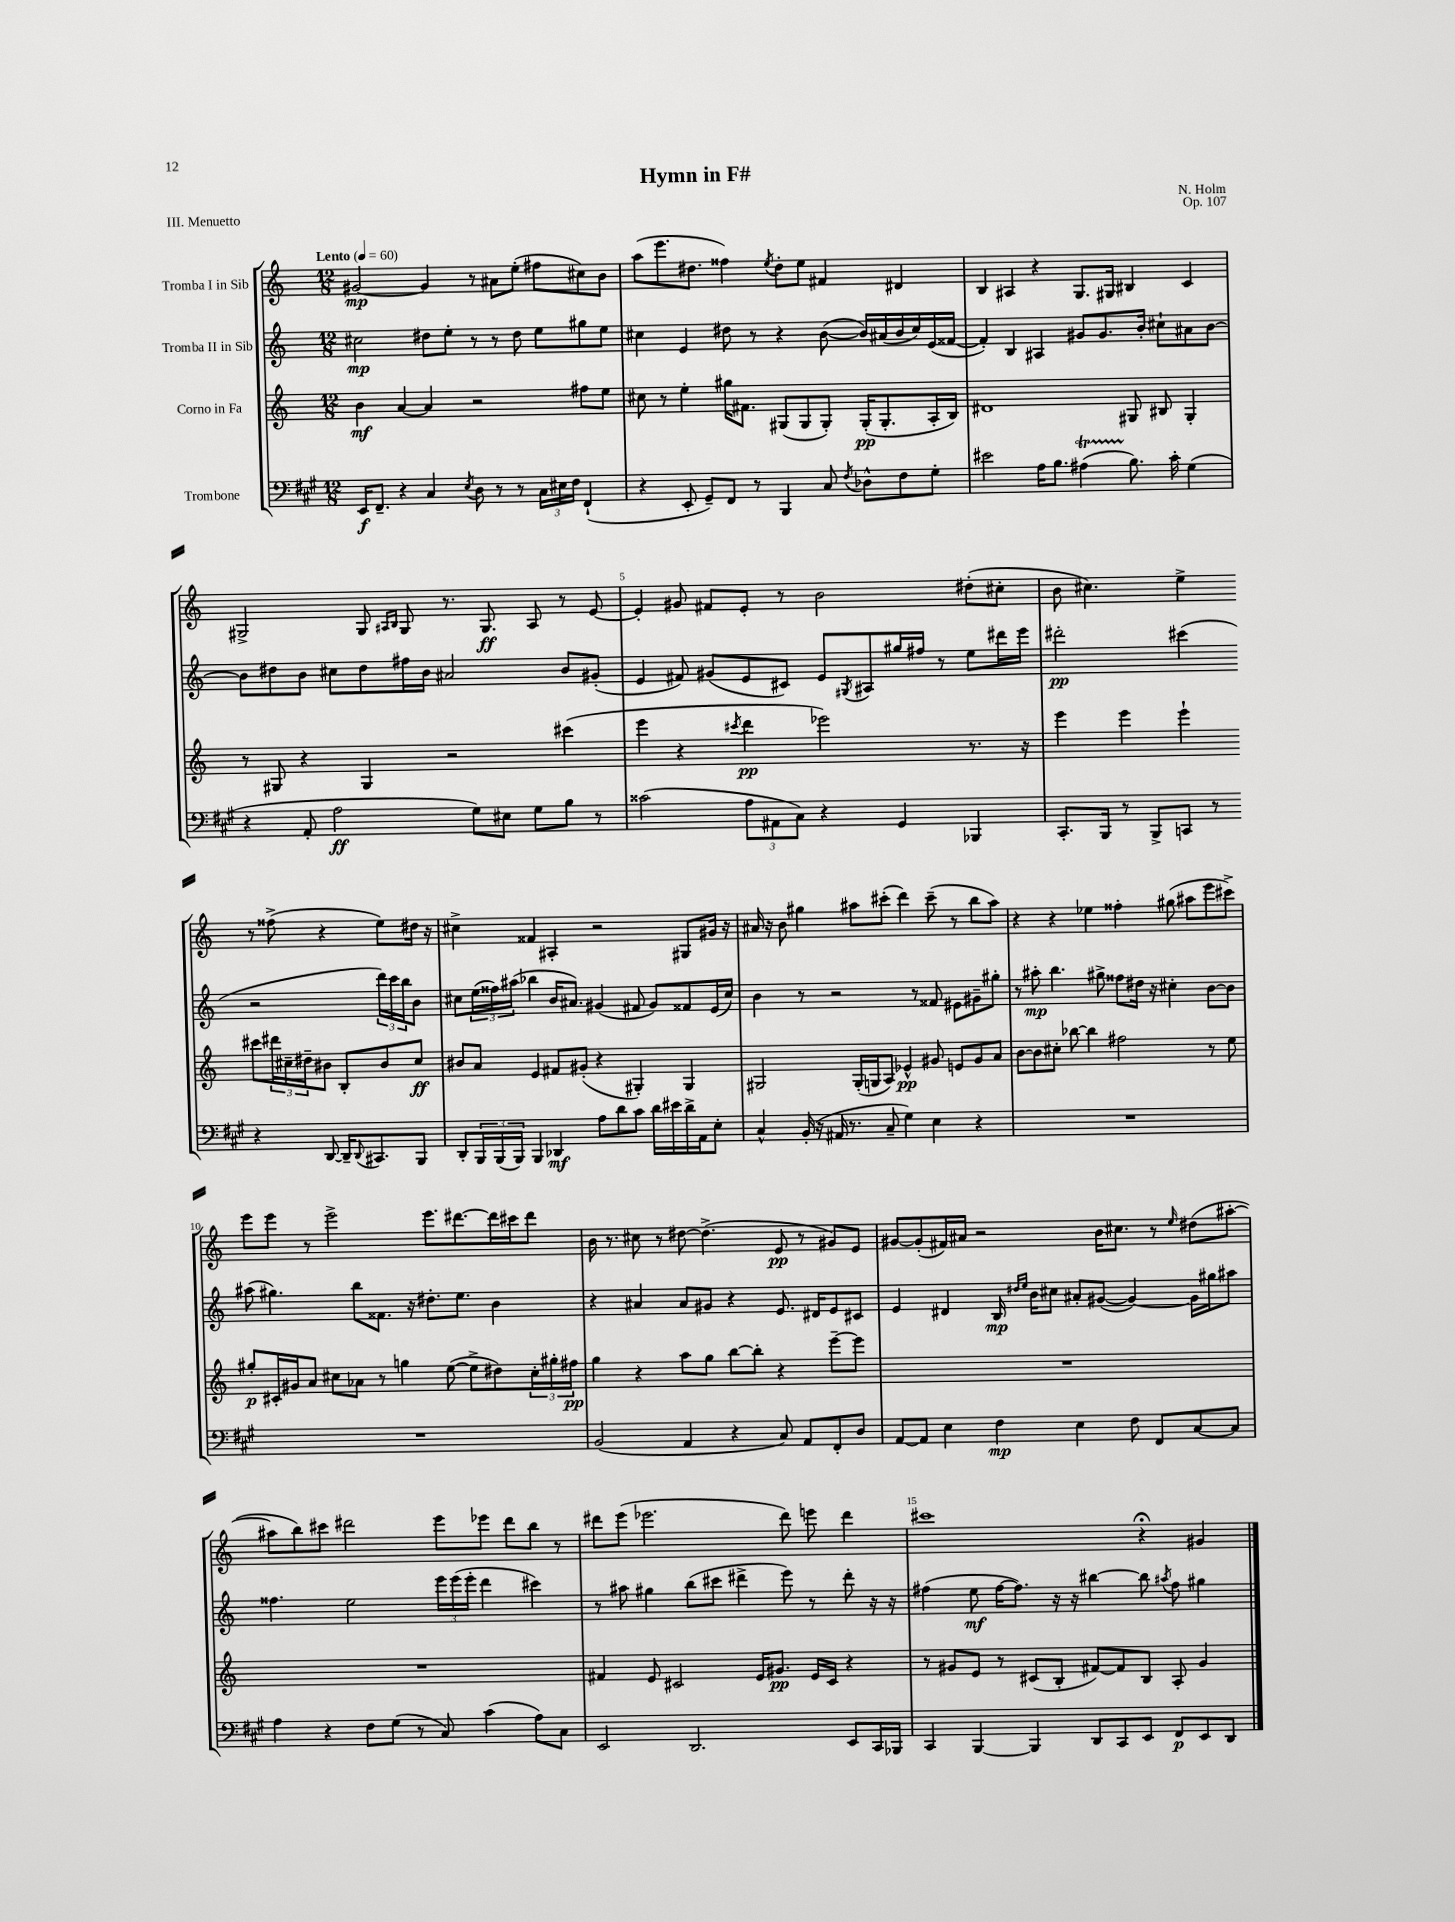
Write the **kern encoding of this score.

**kern	**kern	**kern	**kern
*staff4	*staff3	*staff2	*staff1
*clefF4	*clefG2	*clefG2	*clefG2
*k[f#c#g#]	*k[]	*k[]	*k[]
*M12/8	*M12/8	*M12/8	*M12/8
*MM60	*MM60	*MM60	*MM60
16EE/LK	4b\	2cc#\	[2g#/
8.FF#~/J	.	.	.
4r	[4a/	.	.
4C#/	4a/]	8dd#\L	4g#/]
.	.	8ee'\J	.
8qE/	.	.	.
8D\	2r	8r	8r
8r	.	8r	8a#\L
8r	.	8dd#\	(8ee'\J
24C#\LL	.	8ee\L	8ff#\L
24E#\	.	.	.
24F#\JJ	.	.	.
(4FF#`/	8ff#\L	8gg#\	8cc#\)
.	8ee\J	8ee\J	8b\J
=	=	=	=
4r	8cc#\	4cc#\	(8aa\L
.	8r	.	8.eee\
8EE'/	4ee'\	4e/	.
.	.	.	8.dd#\J
8GG#~/L)	.	.	.
8FF#/J	16gg#\LK	8dd#\	4ff##\)
.	8.f#\J	.	.
8r	.	8r	.
.	.	.	8qee/
4BBB/	(8G#/L	4r	8dd#'\L
.	8G#/	.	8ee\J
8C#/	8G#'/J)	([8b\	4f#/
8qF#/	.	.	.
8D-^^\L	(16G#'/LK	16b/]LL)	.
.	8.G#'/	(16a#/	.
8F#\	.	16b/	4d#/
.	.	16cc#/)	.
8G#'\J	16A'/L	(16e/	.
.	16B/JJ)	[16f##/JJ	.
=	=	=	=
2e#\	1d#	4f##'/])	4B/
.	.	4B/	4A#/
16A\LK	.	4A#/	4r
8.B\J	.	.	.
(4A#\	.	8g#/L	8.G/L
.	.	8.g#/	.
.	.	.	16G#/Jk
8.B\)	8G#/	.	4B#/
.	.	16b'/Jk	.
.	8B#/	8cc#`\L	.
16c#'\	.	.	.
(4G#\	4G#'/	8a#\	4c/
.	.	[8b\J	.
=	=	=	=
4r	8r	8b\]L	2G#^/
.	8G#/	8dd#\	.
8AA'/	4r	8b\J	.
2A\	.	8cc#\L	.
.	4G#/	8dd#\	8G#/
.	.	.	16qqA#/LL
.	.	.	16qqB/JJ
.	.	16ff#\L	8G#/
.	.	16b\JJ	.
.	2r	2a#/	8.r
8G#\L)	.	.	.
.	.	.	8.G#/
8E#\J	.	.	.
8G#\L	.	.	8A#/
8B\J	(4ccc#\	8b/L	8r
8r	.	(8g#'/J	[8e/
=	=	=	=
(2c##\	4eee\	4e/	4e'/]
.	4r	8f#/)	8g#/
.	.	(8g#/L	8f#/L
.	8qccc#/	.	.
12A\L	4ddd\	8e/	8e'/J
12AA#\	.	.	.
.	.	8c#/J)	8r
12C#\J)	.	.	.
4r	2eee-\)	8e/L	2b\
.	.	8qG#/	.
.	.	8A#/	.
4GG#/	.	16gg#/L	.
.	.	16ff#/JJ	.
.	.	8r	.
4BBB-/	8.r	8ee\L	(8dd#'\L
.	.	16ddd#\L	8cc#'\J
.	16r	16eee\JJ	.
=	=	=	=
8.CC#'/L	4eee\	2ddd#'\	8b\
.	.	.	4.cc#\)
16BBB/Jk	.	.	.
8r	4eee\	.	.
8BBB^/L	.	.	.
8CC/J	4eee`\	(4ccc#\	4ee^\
8r	.	.	.
4r	8ccc#\L	2r	8r
.	24ddd#\L	.	(8ff##^\
.	24cc#~\	.	.
.	24dd#~\J	.	.
[8DD/	8b#\J	.	4r
16DD~/]LK	8B'/L	.	.
8qqDD/	.	.	.
8.CC#/	.	.	.
.	8b#/	24ddd#\LL)	8ee\L)
.	.	24ccc#\	.
.	.	24bb\J	.
8BBB/J	8cc#/J	8b\J	16dd#\Jk
.	.	.	16r
=	=	=	=
8DD'/L	8b#/L	8cc#\L	4cc#^\
24BBB/L	8a/J	(24ee\L	.
(24BBB/	.	24ff##\)	.
24BBB/JJ)	.	(24aa#\JJ	.
4BBB/	4e/	4bb-\	4f##/
4DD-/	8f#/L	16b/LK	4A#'/
.	.	8.a#/J)	.
.	(8g#'/J	.	.
8A\L	4r	(4g#/	2r
8d\	.	.	.
8c#\J	4G#'/)	8f#/	.
16d\LL	.	8g#/L)	.
16e#\	.	.	.
16d^\	4G#/	8f##/	8G#/L
16AA\J	.	.	.
8E'\J	.	(16e/L	16g#/Jk
.	.	16cc#/JJ)	16r
=	=	=	=
4C#^^/	2G#/	4b\	16a#/
.	.	.	16r
.	.	.	8b\
(16BB'/	.	8r	4gg#\
16r	.	.	.
16AA#/	.	2r	.
8.r	.	.	.
.	(16G#'/LL	.	8aa#\L
.	16G/J	.	.
8C#~/	8A/J)	.	(8ccc#'\J
4G#\)	4e-^^/	.	4ddd\)
.	.	8r	.
4E\	8g#/	8f##/	(8ccc#~\
.	8e/L	8e#\L	8r
4r	8g#/	8g#~\	8bb\L
.	8a/J	8gg#'\J	8aa#\J)
=	=	=	=
1.r	[8b\L	8r	4r
.	8b\]	8aa#'\	.
.	8cc#'\J	4.bb\	4r
.	[8bb-\	.	.
.	4bb-\]	.	4ee-\
.	.	8gg#^\	.
.	2ff#\	8ff##\L	4ff##'\
.	.	16dd#\Jk	.
.	.	16r	.
.	.	4cc#'\	(8gg#\
.	.	.	8aa#\L
.	8r	[8b\L	8eee\
.	8ee\	8b\]J	8ccc#^\J)
=	=	=	=
1.r	8gg#'/L	(8aa#\	8eee\L
.	16c#'/L	4.gg#\)	8eee\J
.	16g#/J	.	.
.	8a/J	.	8r
.	8cc#\L	.	2eee^\
.	8a-\J	8bb\L	.
.	8r	8.f##\J	.
.	4gg\	.	.
.	.	16r	.
.	.	8.dd#'\L	8.eee\L
.	([8ee\	.	.
.	.	8.ee\J	[8.ddd#\
.	8ee^\]L	.	.
.	8dd#\)	4b\	16ddd#\]L
.	.	.	16ccc#\J
.	24cc#'\L	.	8ddd#\J
.	24gg#'\	.	.
.	24ff#\JJ	.	.
=	=	=	=
(2BB/	4gg\	4r	16b\
.	.	.	8.r
.	4r	4a#/	8cc#\
.	.	.	8r
4AA/	8aa\L	8a#/L	[8dd#\
.	8gg\J	8g#/J	(4.dd#^\]
4r	[8bb\L	4r	.
.	8bb'\]J	.	.
8C#/)	4r	8.e/	8e/
8AA/L	.	.	8r
.	.	16d#/LK	.
8FF#'/	[8eee~\L	8e/	8g#/L)
8D/J	8eee\]J	8c#/J	8e/J
=	=	=	=
[8AA/L	1.r	4e/	[8g#/L
8AA/]J	.	.	(8g#'/]
4E\	.	4d#/	16f#/L)
.	.	.	16a#/JJ
.	.	.	2r
4F#\	.	16B/	.
.	.	16qqdd#/LL	.
.	.	16qqee/JJ	.
.	.	16b\LK	.
.	.	8cc#\J	.
4E\	.	8a#'/L	.
.	.	([8g#/J	16b\LK
.	.	.	8.cc#\J
8F#\	.	4g#/_)	.
8FF#/L	.	.	8r
.	.	.	16qqee/
[8C#/	.	16g#\]LL	(8dd#\L
.	.	16gg#\J	.
8C#/]J	.	8aa#\J	[8aa#'\J
=	=	=	=
4A\	1.r	4.ff##\	8aa#\]L
.	.	.	8bb\)
4r	.	.	8ccc#\J
.	.	2ee\	2ddd#\
8F#\L	.	.	.
(8G#\J	.	.	.
8r	.	.	.
8C#/)	.	24eee\LL	8eee\L
.	.	(24eee\	.
.	.	24eee'\JJ	.
(4c#\	.	4ddd\	8eee-\J
.	.	.	8ddd#\L
8A\L)	.	4ccc#\)	8bb\J
8C#\J	.	.	8r
=	=	=	=
2EE/	4f#/	8r	8ddd#\L
.	.	8aa#\	(8eee\J
.	8e/	4gg#\	2.eee-\
.	2c#/	.	.
2.DD/	.	(8bb\L	.
.	.	8ccc#\J	.
.	.	4ddd#^\	.
.	16e/LK	.	.
.	8.g#/J	.	.
.	.	8eee\)	8ddd#\)
.	16e/LL	8r	8eee\
.	16c#/JJ	.	.
8EE/L	4r	8ddd#'\	4ddd#\
16CC#/L	.	16r	.
16BBB-/JJ	.	16r	.
=	=	=	=
4CC#/	8r	(4ff#\	1ccc#
.	8g#/L	.	.
[4BBB/	8e/J	8ee\	.
.	8r	[16ff#\LK	.
.	.	8.ff#\]J)	.
4BBB/]	(8c#/L	.	.
.	8B'/J	16r	.
.	.	16r	.
8DD/L	[8f#/L)	[4bb#\	.
8CC#/	8f#/]	.	.
8EE/J	8B/J	8bb#\]	4r;
.	.	8qaa#/	.
8FF#/L	8A'/	8ff#\	.
8EE/	4g#/	4gg#\	4g#/
8DD/J	.	.	.
==	==	==	==
*-	*-	*-	*-
